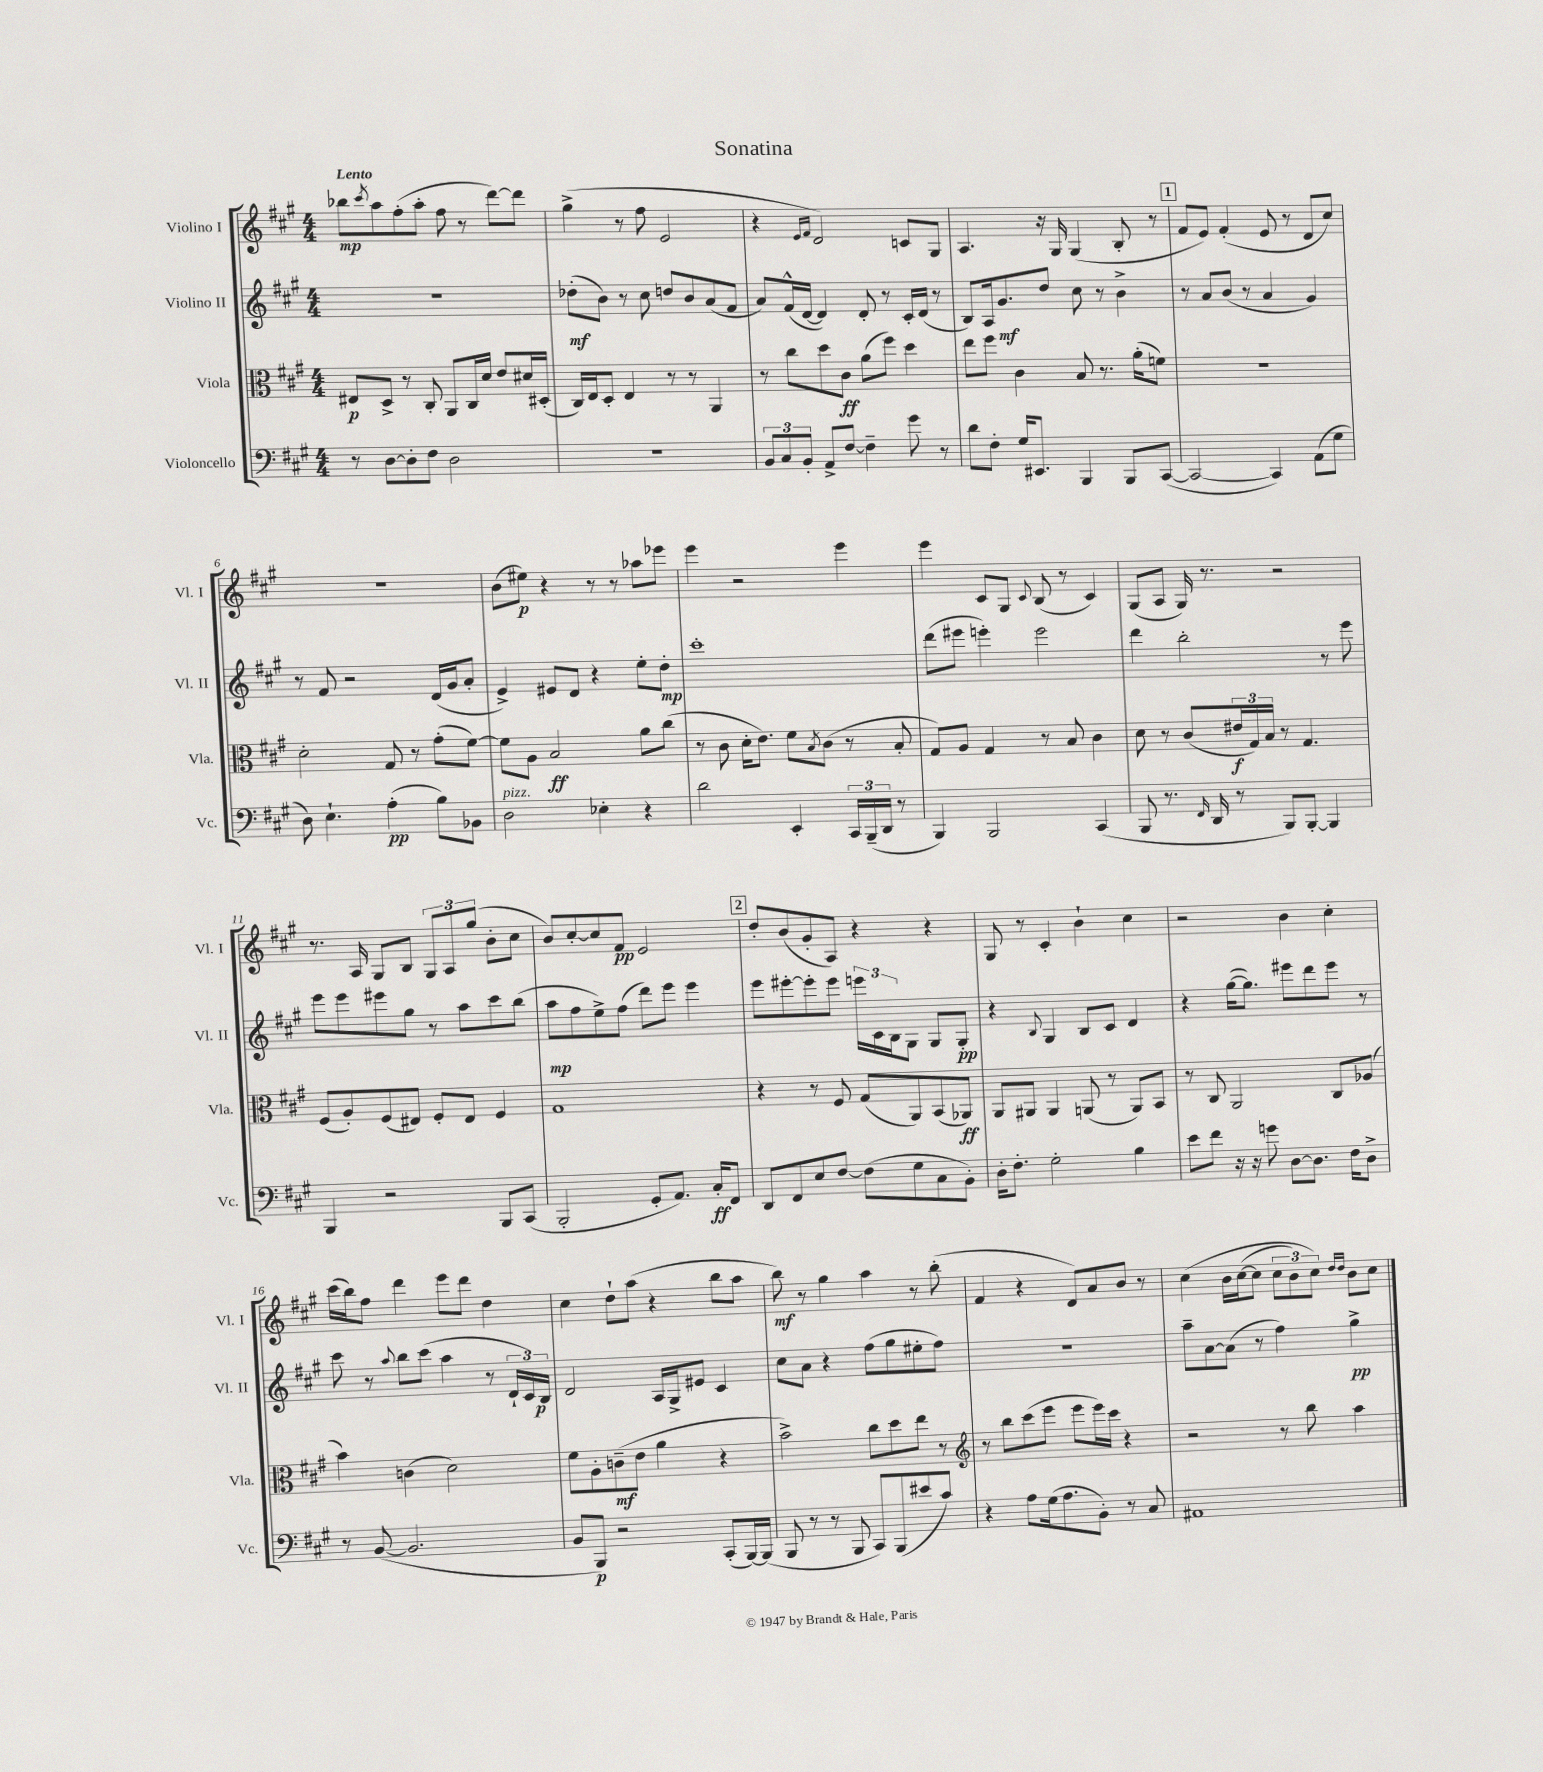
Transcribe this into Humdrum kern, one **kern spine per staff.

**kern	**dynam	**kern	**dynam	**kern	**dynam	**kern	**dynam
*part4	*part4	*part3	*part3	*part2	*part2	*part1	*part1
*staff4	*staff4	*staff3	*staff3	*staff2	*staff2	*staff1	*staff1
*I"Violoncello	*	*I"Viola	*	*I"Violino II	*	*I"Violino I	*
*I'Vc.	*	*I'Vla.	*	*I'Vl. II	*	*I'Vl. I	*
*clefF4	*	*clefC3	*	*clefG2	*	*clefG2	*
*k[f#c#g#]	*	*k[f#c#g#]	*	*k[f#c#g#]	*	*k[f#c#g#]	*
*M4/4	*	*M4/4	*	*M4/4	*	*M4/4	*
=1	=1	=1	=1	=1	=1	=1	=1
!	!	!	!	!	!	!LO:TX:a:B:t=Lento	!
8r	.	8E#X/L	p	1r	.	8bb-X\L	mp
.	.	.	.	.	.	8qccc#/	.
[8D\L	.	8D^/J	.	.	.	8aa\	.
8D'\]	.	8r	.	.	.	(8ff#'\	.
8F#\J	.	8C#'/	.	.	.	8aa'\J	.
2D\	.	8AA/L	.	.	.	8ff#\	.
.	.	16C#/L	.	.	.	8r	.
.	.	16d/JJ	.	.	.	.	.
.	.	8e/L	.	.	.	[8ddd\L)	.
.	.	16d#X/L	.	.	.	8ddd\J]	.
.	.	(16D#X'/JJ	.	.	.	.	.
=2	=2	=2	=2	=2	=2	=2	=2
1r	.	16C#/LL)	.	(8dd-X'\L	mf	(4gg#^\	.
.	.	16E/J	.	.	.	.	.
.	.	8D'/J	.	8b\J)	.	.	.
.	.	4E/	.	8r	.	8r	.
.	.	.	.	8cc#\	.	8ff#\	.
.	.	8r	.	8ddn/L	.	2e/	.
.	.	8r	.	8b/	.	.	.
.	.	4AA/	.	(8a/	.	.	.
.	.	.	.	8f#/J	.	.	.
=3	=3	=3	=3	=3	=3	=3	=3
12BB/L	.	8r	.	8a/L)	.	4r	.
12C#/	.	.	.	.	.	.	.
.	.	8cc#\L	.	(16f#^^/L	.	.	.
12BB'/J	.	.	.	.	.	.	.
.	.	.	.	[16d/JJ	.	.	.
.	.	.	.	.	.	16qqe/LL	.
.	.	.	.	.	.	16qqf#/JJ	.
8AA^/L	.	8dd\	.	4d/])	.	2d/)	.
[8F#/J	.	8c#\J	ff	.	.	.	.
4F#~\]	.	(8a\L	.	8d'/	.	.	.
.	.	8ff#\J)	.	8r	.	.	.
8g#\	.	4dd\	.	16c#'/LL	.	8cn/L	.
.	.	.	.	(16d/JJ	.	.	.
8r	.	.	.	8r	.	8G#/J	.
=4	=4	=4	=4	=4	=4	=4	=4
8d\L	.	8ee\L	.	8B/L)	.	4.A/	.
8F#'\J	.	8ff#\J	.	16A/k	.	.	.
.	.	.	.	8.g#/	mf	.	.
16G#/KL	.	4c#\	.	.	.	.	.
8.EE#X/J	.	.	.	.	.	.	.
.	.	.	.	8dd/J	.	16r	.
.	.	.	.	.	.	16G#/	.
4BBB/	.	8B/	.	8cc#\	.	(4G#/	.
.	.	8.r	.	8r	.	.	.
8BBB/L	.	.	.	4b^\	.	8B'/	.
.	.	(16a'\KL	.	.	.	.	.
([8CC#/J	.	8fn\J)	.	.	.	8r	.
!!LO:REH:place=s1:t=1
=5	=5	=5	=5	=5	=5	=5	=5
2CC#/_	.	1r	.	8r	.	8f#/L	.
.	.	.	.	8a/L	.	8e/J)	.
.	.	.	.	(8b/J	.	(4f#'/	.
.	.	.	.	8r	.	.	.
4CC#/])	.	.	.	4a/	.	8e/	.
.	.	.	.	.	.	8r	.
(8AA\L	.	.	.	4g#/)	.	8d/L	.
8G#\J	.	.	.	.	.	8cc#/J)	.
!!LO:LB:g=z
=6	=6	=6	=6	=6	=6	=6	=6
8D\)	.	2d'\	.	8r	.	1r	.
4.E`\	.	.	.	8f#/	.	.	.
.	.	.	.	2r	.	.	.
(4A'\	pp	8G#/	.	.	.	.	.
.	.	8r	.	.	.	.	.
8B\L)	.	(8g#'\L	.	(16d/LL	.	.	.
.	.	.	.	16g#/J	.	.	.
8BB-X\J	.	[8f#\J)	.	8a'/J	.	.	.
=7	=7	=7	=7	=7	=7	=7	=7
!LO:TX:a:i:t=pizz.	!	!	!	!	!	!	!
2D\	.	8f#\L]	.	4e^/)	.	(8b\L	.
.	.	8A\J	.	.	.	8ee#X\J)	p
.	.	2B/	ff	8e#X/L	.	4r	.
.	.	.	.	8d/J	.	.	.
4E-X'\	.	.	.	4r	.	8r	.
.	.	.	.	.	.	8r	.
4r	.	8a\L	.	8ee'\L	.	8aa-X\L	.
.	.	(8cc#\J	.	8dd'\J	mp	8eee-X\J	.
=8	=8	=8	=8	=8	=8	=8	=8
2d\	.	8r	.	1ccc#'	.	4eee\	.
.	.	8c#\	.	.	.	.	.
.	.	16d'\KL	.	.	.	2r	.
.	.	8.e\J)	.	.	.	.	.
4EE'/	.	8f#\L	.	.	.	.	.
.	.	8qB/	.	.	.	.	.
.	.	(8c#\J	.	.	.	.	.
24CC#/LL	.	8r	.	.	.	4eee\	.
(24BBB~/	.	.	.	.	.	.	.
24DD/JJ	.	.	.	.	.	.	.
8r	.	8B'/	.	.	.	.	.
=9	=9	=9	=9	=9	=9	=9	=9
4BBB/)	.	8G#/L)	.	(8ddd\L	.	4eee\	.
.	.	8A/J	.	8eee#X\J	.	.	.
2BBB/	.	4G#/	.	4eeen'\)	.	8c#/L	.
.	.	.	.	.	.	8G#/J	.
.	.	.	.	.	.	8qqc#/	.
.	.	8r	.	2eee\	.	(8B/	.
.	.	8B/	.	.	.	8r	.
(4CC#/	.	4c#\	.	.	.	4c#/)	.
=10	=10	=10	=10	=10	=10	=10	=10
8BBB/	.	8d\	.	4ddd\	.	(8G#/L	.
8.r	.	8r	.	.	.	8A/J	.
.	.	(8c#/L	.	2bb'\	.	16G#/)	.
16qqFF#/	.	.	.	.	.	.	.
16DD/	.	.	.	.	.	8.r	.
8r	.	24e#X/L	f	.	.	.	.
.	.	24G#/)	.	.	.	.	.
.	.	24B/JJ	.	.	.	.	.
8BBB/L)	.	8r	.	.	.	2r	.
[8BBB'/J	.	4.G#/	.	.	.	.	.
4BBB/]	.	.	.	8r	.	.	.
.	.	.	.	8eee\	.	.	.
!!LO:LB:g=z
=11	=11	=11	=11	=11	=11	=11	=11
4BBB/	.	(8F#/L	.	8eee\L	.	8.r	.
.	.	8A'/)	.	8eee\	.	.	.
.	.	.	.	.	.	16A/	.
2r	.	(8F#/	.	8eee#X\	.	8G#/L	.
.	.	8E#X/J)	.	8gg#\J	.	8B/J	.
.	.	8F#'/L	.	8r	.	12G#/L	.
.	.	.	.	.	.	12A/	.
.	.	8E#/J	.	8aa\L	.	.	.
.	.	.	.	.	.	(12gg#/J	.
8BBB/L	.	4F#/	.	8ccc#\	.	8b'\L	.
(8CC#/J	.	.	.	(8bb\J	.	8cc#\J	.
=12	=12	=12	=12	=12	=12	=12	=12
2BBB'/	.	1G#	.	8aa\L	mp	8b/L)	.
.	.	.	.	8ff#\	.	[8cc#'/	.
.	.	.	.	8ee^\)	.	8cc#/]	.
.	.	.	.	(8ff#\J	.	8f#/J	pp
8GG#'/L	.	.	.	8ddd\L)	.	2e/	.
8.AA/J)	.	.	.	8eee\J	.	.	.
.	.	.	.	4eee\	.	.	.
16C#'/KL	ff	.	.	.	.	.	.
8FF#/J	.	.	.	.	.	.	.
!!LO:REH:place=s1:t=2
=13	=13	=13	=13	=13	=13	=13	=13
8DD/L	.	4r	.	8eee\L	.	8dd'/L	.
8FF#/	.	.	.	[8eee#X'\	.	(8b/	.
8E/	.	8r	.	8eee#'\]	.	8g#'/	.
[8F#/J	.	8F#/	.	8eee#\J	.	8A/J)	.
(8F#\L]	.	(8G#/L	.	24eeen\LL	.	4r	.
.	.	.	.	24c#\	.	.	.
.	.	.	.	24B\J	.	.	.
8G#\	.	8AA/)	.	8G#\J	.	.	.
8C#\	.	(8BB/	.	8G#/L	.	4r	.
8BB'\J)	.	8AA-X/J)	ff	8G#'/J	pp	.	.
=14	=14	=14	=14	=14	=14	=14	=14
16D'\KL	.	8AA/L	.	4r	.	8G#/	.
8.F#'\J	.	.	.	.	.	.	.
.	.	8AA#X/J	.	.	.	8r	.
.	.	.	.	8qqB/	.	.	.
2G#'\	.	4AA#/	.	4G#/	.	4c#'/	.
.	.	(8AAn/	.	8B/L	.	4b`\	.
.	.	8r	.	8c#/J	.	.	.
4B\	.	8AA/L)	.	4d/	.	4cc#\	.
.	.	8BB/J	.	.	.	.	.
=15	=15	=15	=15	=15	=15	=15	=15
8e\L	.	8r	.	4r	.	2r	.
8f#\J	.	8C#/	.	.	.	.	.
16r	.	2AA/	.	([16gg#\KL	.	.	.
16r	.	.	.	8.gg#\J])	.	.	.
8gn\	.	.	.	.	.	.	.
[8D\L	.	.	.	8eee#X\L	.	4b\	.
8.D\J]	.	.	.	8ddd\	.	.	.
.	.	8C#/L	.	8eee#\J	.	4cc#'\	.
16F#\KL	.	.	.	.	.	.	.
8D^\J	.	(8A-X/J	.	8r	.	.	.
!!LO:LB:g=z
=16	=16	=16	=16	=16	=16	=16	=16
8r	.	4b\)	.	8ccc#\	.	(16ccc#\LL	.
.	.	.	.	.	.	16bb\J)	.
([8BB/	.	.	.	8r	.	8ff#\J	.
.	.	.	.	8qqaa/	.	.	.
2.BB/]	.	(4cn\	.	8bb\L	.	4ddd\	.
.	.	.	.	(8ccc#\J	.	.	.
.	.	2d\)	.	4aa\	.	8eee\L	.
.	.	.	.	.	.	8ddd\J	.
.	.	.	.	8r	.	4dd\	.
.	.	.	.	24d`/LL	.	.	.
.	.	.	.	24c#/)	.	.	.
.	.	.	.	24B/JJ	p	.	.
=17	=17	=17	=17	=17	=17	=17	=17
8BB/L	.	8f#\L	.	2d/	.	4cc#\	.
8BBB/J)	p	8A'\	.	.	.	.	.
2r	.	(8cn~\	mf	.	.	8dd`\L	.
.	.	8e\J	.	.	.	(8aa\J	.
.	.	4a\	.	16A/LL	.	4r	.
.	.	.	.	16G#^/J	.	.	.
.	.	.	.	8e#X/J	.	.	.
(8CC#'/L	.	4r	.	4c#/	.	8bb\L	.
[16BBB/L)	.	.	.	.	.	8aa\J	.
(16BBB/JJ]	.	.	.	.	.	.	.
=18	=18	=18	=18	=18	=18	=18	=18
8BBB/	.	2b^\)	.	8cc#\L	.	8bb\)	mf
8r	.	.	.	8a\J	.	8r	.
8r	.	.	.	4r	.	4gg#\	.
8BBB/	.	.	.	.	.	.	.
8CC#/L)	.	8cc#\L	.	(8ff#\L	.	4aa\	.
(8BBB/	.	8dd\	.	8gg#\	.	.	.
8e#X/	.	8ee\J	.	8ee#X'\	.	8r	.
8c#/J)	.	8r	.	8ff#\J)	.	(8bb'\	.
=19	=19	=19	=19	=19	=19	=19	=19
*	*	*clefG2	*	*	*	*	*
4r	.	8r	.	1r	.	4f#/	.
.	.	8bb\L	.	.	.	.	.
8A\L	.	(8ccc#\	.	.	.	4r	.
(16G#\k	.	8eee\J	.	.	.	.	.
8.A\	.	.	.	.	.	.	.
.	.	8eee\L	.	.	.	8d/L)	.
8BB'\J)	.	16eee\L)	.	.	.	8a/	.
.	.	16ccc#\JJ	.	.	.	.	.
8r	.	4r	.	.	.	8b/J	.
8C#/	.	.	.	.	.	8r	.
=20	=20	=20	=20	=20	=20	=20	=20
1AA#X	.	2r	.	8aa~\L	.	(4cc#\	.
.	.	.	.	[8a\	.	.	.
.	.	.	.	(8a\J]	.	16b\LL	.
.	.	.	.	.	.	([16cc#\J	.
.	.	.	.	8r	.	8cc#\J]	.
.	.	8r	.	4ff#\)	.	12cc#\L	.
.	.	.	.	.	.	12b\)	.
.	.	8bb\	.	.	.	.	.
.	.	.	.	.	.	12cc#\J)	.
.	.	.	.	.	.	16qqdd/LL	.
.	.	.	.	.	.	16qqdd/JJ	.
.	.	4aa\	.	4gg#^\	pp	8b\L	.
.	.	.	.	.	.	8cc#\J	.
==	==	==	==	==	==	==	==
*-	*-	*-	*-	*-	*-	*-	*-
